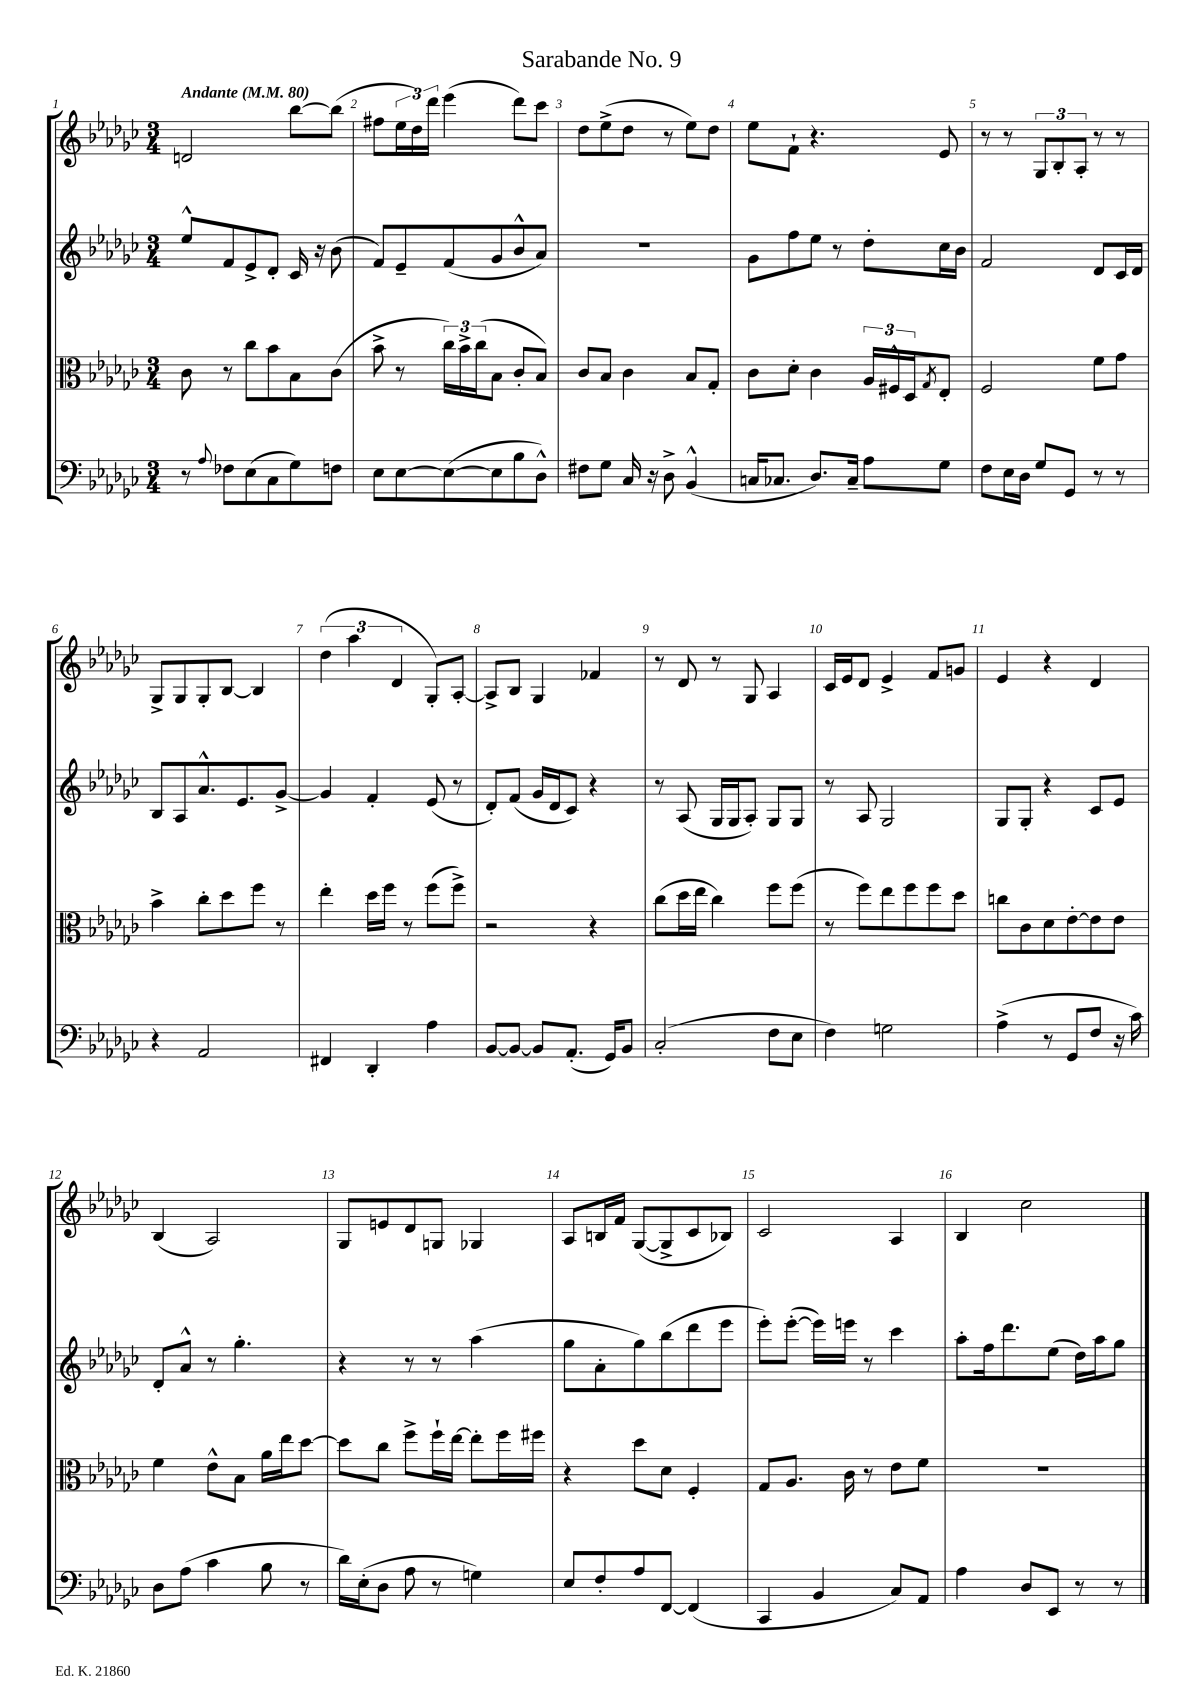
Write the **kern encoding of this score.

**kern	**kern	**kern	**kern
*part4	*part3	*part2	*part1
*staff4	*staff3	*staff2	*staff1
*clefF4	*clefC3	*clefG2	*clefG2
*k[b-e-a-d-g-c-]	*k[b-e-a-d-g-c-]	*k[b-e-a-d-g-c-]	*k[b-e-a-d-g-c-]
*M3/4	*M3/4	*M3/4	*M3/4
*MM80	*MM80	*MM80	*MM80
=1	=1	=1	=1
!	!	!	!LO:TX:a:B:t=Andante
8r	8c-\	8ee-^^/L	2dn/
8qqA-/	.	.	.
8F-X\L	8r	8f/	.
(8E-\	8cc-\L	8e-^/	.
8C-\	8b-\	8d-'/J	.
8G-\)	8B-\	16c-/	[8bb-\L
.	.	16r	.
8Fn\J	(8c-\J	(8b-\	(8bb-\J]
=2	=2	=2	=2
8E-\L	8b-^\	8f/L)	8ff#X\L
[8E-\	8r	8e-~/	24ee-\L
.	.	.	24dd-\)
.	.	.	24ddd-\JJ
(8E-\_	24cc-\LL)	(8f/	(4eee-\
.	24b-^\	.	.
.	(24cc-\J	.	.
8E-\]	8B-\J	8g-/	.
8B-\	8c-'/L	8b-^^/	8ddd-\L)
8D-^^\J)	8B-/J)	8a-/J)	8ccc-\J
=3	=3	=3	=3
8F#X\L	8c-/L	2.r	8dd-\L
8G-\J	8B-/J	.	(8ee-^\
16C-/	4c-\	.	8dd-\J
16r	.	.	.
8D-^\	.	.	8r
(4BB-^^/	8B-/L	.	8ee-\L)
.	8G-'/J	.	8dd-\J
=4	=4	=4	=4
16Cn/KL	8c-\L	8g-\L	8ee-\L
8.C-X/J	.	.	.
.	8d-'\J	8ff\	8f`\J
8.D-/L)	4c-\	8ee-\J	4.r
.	.	8r	.
16C-~/Jk	.	.	.
8A-\L	24A-/LL	8dd-'\L	.
.	24F#X^^/	.	.
.	24D-/J	.	.
.	8qG-/	.	.
8G-\J	8E-'/J	16cc-\L	8e-/
.	.	16b-\JJ	.
=5	=5	=5	=5
8F\L	2F/	2f/	8r
16E-\L	.	.	8r
16D-\JJ	.	.	.
8G-/L	.	.	12G-/L
.	.	.	12B-'/
8GG-/J	.	.	.
.	.	.	12A-'/J
8r	8f\L	8d-/L	8r
8r	8g-\J	16c-/L	8r
.	.	16d-/JJ	.
!!LO:LB:g=z
=6	=6	=6	=6
4r	4b-^\	8B-/L	8G-^/L
.	.	8A-/	8G-/
2AA-/	8cc-'\L	8.a-^^/	8G-'/
.	8dd-\	.	[8B-/J
.	.	8.e-/	.
.	8ff\J	.	4B-/]
.	8r	[8g-^/J	.
=7	=7	=7	=7
4FF#X/	4ee-'\	4g-/]	(6dd-\
.	.	.	6aa-\
4DD-'/	16dd-\LL	4f'/	.
.	16ff\JJ	.	.
.	.	.	6d-/
.	8r	.	.
4A-\	(8ff\L	(8e-/	8G-'/L)
.	8ff^\J)	8r	[8A-'/J
=8	=8	=8	=8
[8BB-/L	2r	8d-'/L)	8A-^/L]
8BB-/J_	.	(8f/J	8B-/J
8BB-/L]	.	16g-/LL	4G-/
.	.	16d-/J	.
(8.AA-'/J	.	8c-/J)	.
.	4r	4r	4f-X/
16GG-/KL)	.	.	.
8BB-/J	.	.	.
=9	=9	=9	=9
(2C-'/	(8cc-\L	8r	8r
.	16dd-\L	(8A-/	8d-/
.	16ee-\JJ	.	.
.	4cc-\)	16G-/LL	8r
.	.	16G-/J	.
.	.	8A-'/J)	8G-/
8F\L	8ff\L	8G-/L	4A-/
8E-\J	(8ff\J	8G-/J	.
=10	=10	=10	=10
4F\)	8r	8r	16c-/LL
.	.	.	16e-/J
.	8ff\L)	8A-/	8d-/J
2Gn\	8ee-\	2G-/	4e-^/
.	8ff\	.	.
.	8ff\	.	8f/L
.	8dd-\J	.	8gn/J
=11	=11	=11	=11
(4A-^\	8ccn\L	8G-/L	4e-/
.	8c-\	8G-'/J	.
8r	8d-\	4r	4r
8GG-/L	[8e-'\	.	.
8F/J	8e-\]	8c-/L	4d-/
16r	8e-\J	8e-/J	.
16c-\)	.	.	.
!!LO:LB:g=z
=12	=12	=12	=12
8D-\L	4f\	8d-'/L	(4B-/
(8A-\J	.	8a-^^/J	.
4c-\	8e-^^\L	8r	2A-/)
.	8B-\J	4.gg-'\	.
8B-\	16a-\LL	.	.
.	16ee-\J	.	.
8r	[8dd-\J	.	.
=13	=13	=13	=13
16d-\LL)	8dd-\L]	4r	8G-/L
(16E-'\J	.	.	.
8D-\J	8cc-\J	.	8en/
8A-\	8ff^\L	8r	8d-/
8r	16ff`\L	8r	8Gn/J
.	[16ee-\JJ	.	.
4Gn\)	8ee-'\L]	(4aa-\	4G-X/
.	16ff\L	.	.
.	16ff#X\JJ	.	.
=14	=14	=14	=14
8E-/L	4r	8gg-\L	8A-/L
8F'/	.	8a-'\	16Bn/L
.	.	.	16f/JJ
8A-/	8dd-\L	8gg-\)	([8G-/L
[8FF/J	8d-\J	(8bb-\	8G-^/]
(4FF/]	4F'/	8ddd-\	8c-/
.	.	8eee-\J	8B-X/J)
=15	=15	=15	=15
4CC-/	8G-/L	8eee-'\L)	2c-/
.	8.A-/J	([8eee-'\J	.
4BB-/	.	16eee-\LL])	.
.	16c-\	16eeen\JJ	.
.	8r	8r	.
8C-/L)	8e-\L	4ccc-\	4A-/
8AA-/J	8f\J	.	.
=16	=16	=16	=16
4A-\	2.r	8aa-'\L	4B-/
.	.	16ff\k	.
.	.	8.ddd-\	.
8D-/L	.	.	2cc-\
8EE-/J	.	(8ee-\J	.
8r	.	16dd-\LL)	.
.	.	16aa-\J	.
8r	.	8gg-\J	.
==	==	==	==
*-	*-	*-	*-
